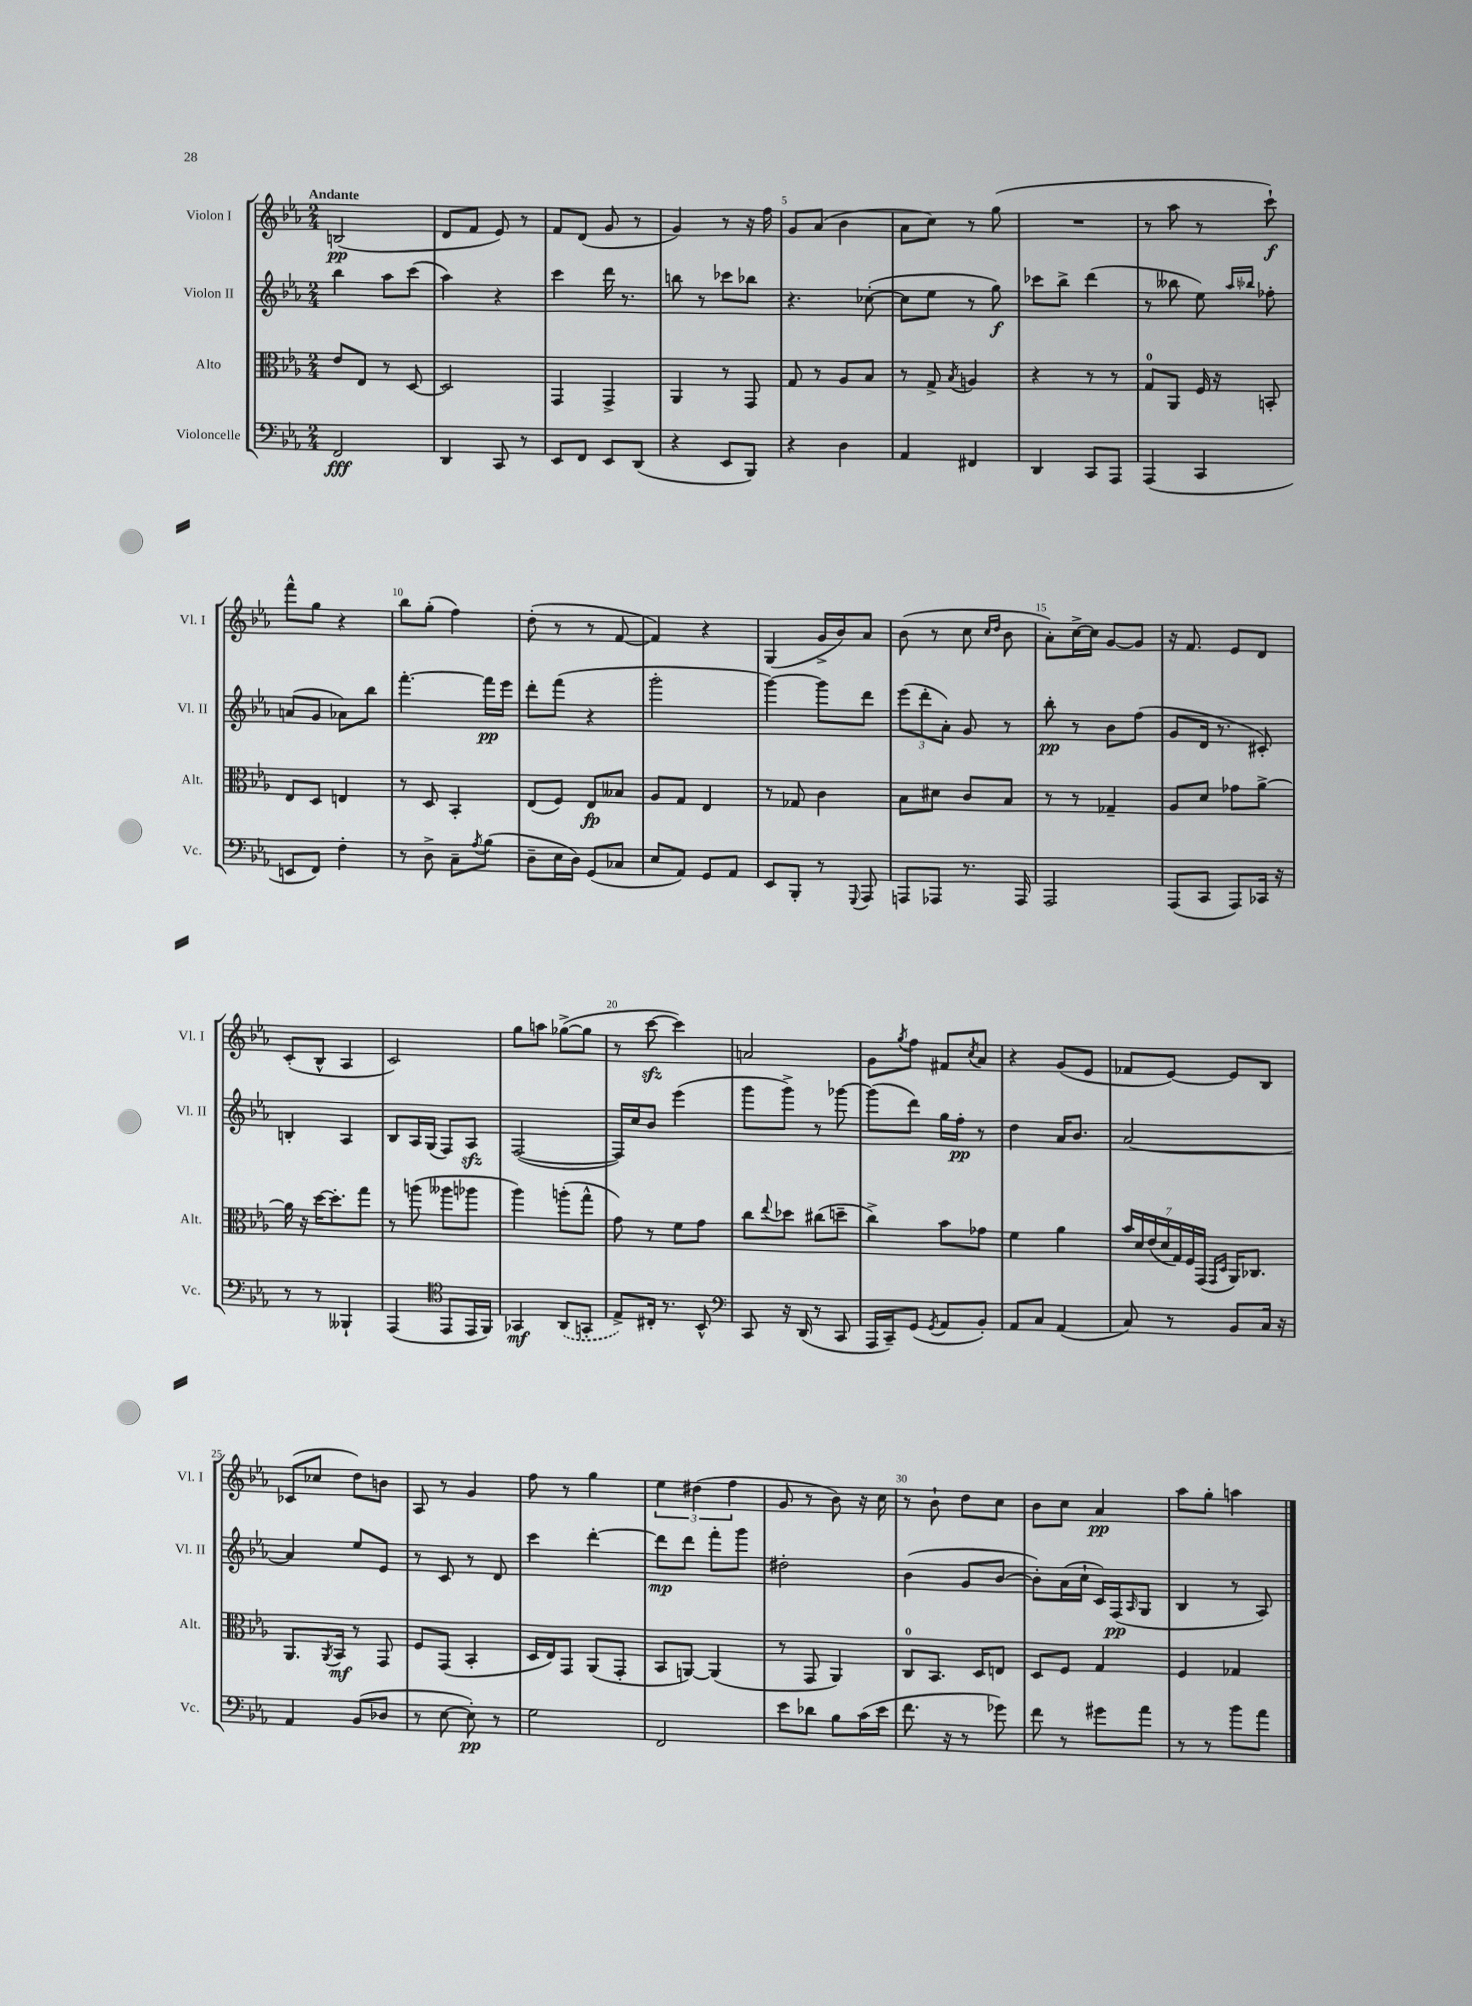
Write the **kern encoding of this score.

**kern	**kern	**kern	**kern
*staff4	*staff3	*staff2	*staff1
*clefF4	*clefC3	*clefG2	*clefG2
*k[b-e-a-]	*k[b-e-a-]	*k[b-e-a-]	*k[b-e-a-]
*M2/4	*M2/4	*M2/4	*M2/4
2FF/	8e-/L	4bb-\	(2B/
.	8E-/J	.	.
.	8r	8aa-\L	.
.	[8D/	(8ccc\J	.
=	=	=	=
4DD/	2D/]	4aa-\)	8d/L
.	.	.	8f/J
8CC/	.	4r	8e-/)
8r	.	.	8r
=	=	=	=
8EE-/L	4GG/	4ccc\	8f/L
8FF/J	.	.	(8d/J
8EE-/L	4GG^/	16ddd\	8g/
.	.	8.r	.
(8DD/J	.	.	8r
=	=	=	=
4r	4AA-/	8bb\	4g/)
.	.	8r	.
8EE-/L	8r	8ccc-\L	8r
8BBB-/J)	8GG/	8bb-\J	16r
.	.	.	16ff\
=	=	=	=
4r	8G/	4.r	8g/L
.	8r	.	(8a-/J
4D\	8A-/L	.	4b-\
.	8B-/J	([8cc-'\	.
=	=	=	=
4AA-/	8r	8cc-\]L	8a-\L
.	8G^/	8ee-\J	8cc\J)
.	8qB-/	.	.
4FF#/	4A/	8r	8r
.	.	8gg\)	(8gg\
=	=	=	=
4DD/	4r	8ccc-\L	2r
.	.	8bb-^\J	.
8CC/L	8r	(4ddd\	.
8AAA-/J	8r	.	.
=	=	=	=
(4AAA-/	8G/L	8r	8r
.	8AA-/J	8bb--\	8aa-\
4CC/	16F/	8ee-\)	8r
.	16r	.	.
.	.	16qqaa-/LL	.
.	.	16qqbb-/JJ	.
.	8BB'/	8ff-'\	8ccc`\)
=	=	=	=
8EE/L	8E-/L	(8a/L	8fff^^\L
8FF/J)	8D/J	8g/J	8gg\J
4F'\	4E/	8a-\L)	4r
.	.	8bb-\J	.
=	=	=	=
8r	8r	[4.fff'\	8bb-\L
8D^\	8D/	.	(8gg'\J
8C~\L	4BB-'/	.	4ff\)
8qA-/	.	.	.
(8B-\J	.	16fff\]LL	.
.	.	16eee-\JJ	.
=	=	=	=
8D~\L	(8E-/L	8ddd'\L	(8dd'\
16E-\L	8F/J)	(8fff\J	8r
16D\JJ)	.	.	.
(8GG/L	8E-/L	4r	8r
8C-/J	8B--/J	.	[8f/
=	=	=	=
8E-/L	8A-/L	2ggg'\	4f/])
8AA-/J)	8G/J	.	.
8GG/L	4E-/	.	4r
8AA-/J	.	.	.
=	=	=	=
8EE-/L	8r	[4ggg\)	(4G/
8BBB-'/J	8G-/	.	.
8r	4c\	8ggg\]L	16g^/LL
.	.	.	16b-/J)
8qqGGG/	.	.	.
8AAA-/	.	8ddd\J	8a-/J
=	=	=	=
8AAA/L	8B-\L	(12eee-\L	(8b-\
.	.	12ddd'\	.
8AAA-/J	8d#\J	.	8r
.	.	12a-'\J)	.
8.r	8c/L	8g/	8cc\
.	.	.	16qqcc/LL
.	.	.	16qqdd/JJ
.	8B-/J	8r	8b-\
16AAA-/	.	.	.
=	=	=	=
2AAA-/	8r	8bb-'\	8a-'\L)
.	8r	8r	[16cc^\L
.	.	.	16cc\]JJ
.	4G-~/	8b-\L	[8g/L
.	.	(8ff\J	8g/]J
=	=	=	=
(8AAA-/L	8A-/L	8g/L	16r
.	.	.	8.f/
8CC/J	8d/J	16d/Jk	.
.	.	8.r	.
8AAA-/L)	8g-\L	.	8e-/L
16CC-/Jk	[8a-^\J	8c#'/)	8d/J
16r	.	.	.
=	=	=	=
8r	16a-\]	4B'/	(8c'/L
.	16r	.	.
8r	[16dd\LK	.	8B-^^/J
.	8.dd'\]	.	.
4BBB--`/	.	4A-/	4A-/
.	8gg\J	.	.
=	=	=	=
(4AAA-/	8r	8B-/L	2c/)
.	(8aa\	16A-/L	.
.	.	(16G/JJ	.
*clefC4	*	*	*
8EE-/L	8aa--\L	8F/L)	.
16EE-/L	8aa-\J	8A-/J	.
16FF/JJ)	.	.	.
=	=	=	=
4GG-/	4aa-\)	([2F/	8gg\L
.	.	.	8aa\J
(8AA-/L	(8aa'\L	.	([8gg-^\L
8GG'/J	8gg^^\J	.	8gg-\]J
=	=	=	=
8E-^/L)	8g\)	16F/]LL)	8r
.	.	16cc/J	.
16C#'/Jk	8r	8b-/J	[8ccc\
8.r	.	.	.
.	8f\L	(4eee-\	4ccc\])
8BB-^^/	8g\J	.	.
=	=	=	=
*clefF4	*	*	*
8CC/	8cc\L	8ggg\L	2a/
.	8qqee-/	.	.
16r	8dd-\J	8ggg^\J)	.
(16DD/	.	.	.
8r	(8cc#\L	8r	.
8CC/	8dd~\J	[8ggg-\	.
=	=	=	=
16AAA-/LL	4cc^\)	(8ggg-\]L	8g\L
16CC~/J)	.	.	.
.	.	.	8qgg/
(8GG/J	.	8ddd\J)	8ff\J
8qGG/	.	.	.
8AA-/L	8b-\L	16gg\LL	8f#/L
.	.	16ff'\JJ	.
.	.	.	8qcc/
8BB-'/J)	8g-\J	8r	8a-/J
=	=	=	=
8AA-/L	4f\	4dd\	4r
8C/J	.	.	.
(4AA-/	4a-\	16a-/LK	(8g/L
.	.	8.b-/J	.
.	.	.	8e-/J
=	=	=	=
8C/)	28b-/LL	[2a-/	8f-/L
.	28d/	.	.
.	(28e-/	.	.
.	28d/	.	.
8r	.	.	[8e-/J)
.	28G/)	.	.
.	28F/	.	.
.	(28GG/JJ	.	.
.	16qqGG/LL	.	.
.	16qqD/JJ	.	.
8BB-/L	16AA-/LK)	.	8e-/]L
.	8.C-/J	.	.
16C/Jk	.	.	8B-/J
16r	.	.	.
=	=	=	=
4AA-/	8.AA-/L	4a-/]	(8c-/L
.	.	.	8cc-/J
.	8qAA-/	.	.
.	16BB-/Jk	.	.
(8BB-/L	8r	8ee-/L	8dd\L)
8D-/J	8GG/	8e-/J	8b\J
=	=	=	=
8r	8F/L	8r	8A-/
[8E-\	(8GG/J	8c/	8r
8E-'\])	4BB-'/	8r	4g/
8r	.	8d/	.
=	=	=	=
2G\	16D/LL	4ccc\	8ff\
.	16E-/J)	.	.
.	8GG/J	.	8r
.	(8AA-/L	[4ddd'\	4gg\
.	8GG'/J	.	.
=	=	=	=
2FF/	8BB-/L	8ddd\]L	6ee-\
.	[8AA/J)	8ddd\J	.
.	.	.	(6dd#\
.	(4AA/]	8fff'\L	.
.	.	.	6ff\
.	.	8ggg\J	.
=	=	=	=
8e-\L	8r	2dd#'\	8g/
8d-\J	8GG/	.	8r
8B-\L	4AA-/)	.	8b-\)
(16c\L	.	.	16r
16e-\JJ	.	.	16cc\
=	=	=	=
8.f\	8C/L	(4b-\	8r
.	8.BB-/J	.	8b-`\
16r	.	.	.
8r	.	8g/L	8dd\L
.	16D/LK	.	.
8g-\)	8E/J	[8b-/J	8cc\J
=	=	=	=
8f\	8D/L	8b-'\]L)	8b-\L
8r	8F/J	(16a-\L	8cc\J
.	.	16cc`\JJ	.
8g#\L	4G/	16c/LL)	4a-/
.	.	(16F/J	.
.	.	16qqA-/	.
8a-\J	.	8G/J	.
=	=	=	=
8r	4F/	4B-/	8aa-\L
8r	.	.	8gg'\J
8b-\L	4G-/	8r	4aa\
8a-\J	.	8A-/)	.
==	==	==	==
*-	*-	*-	*-
